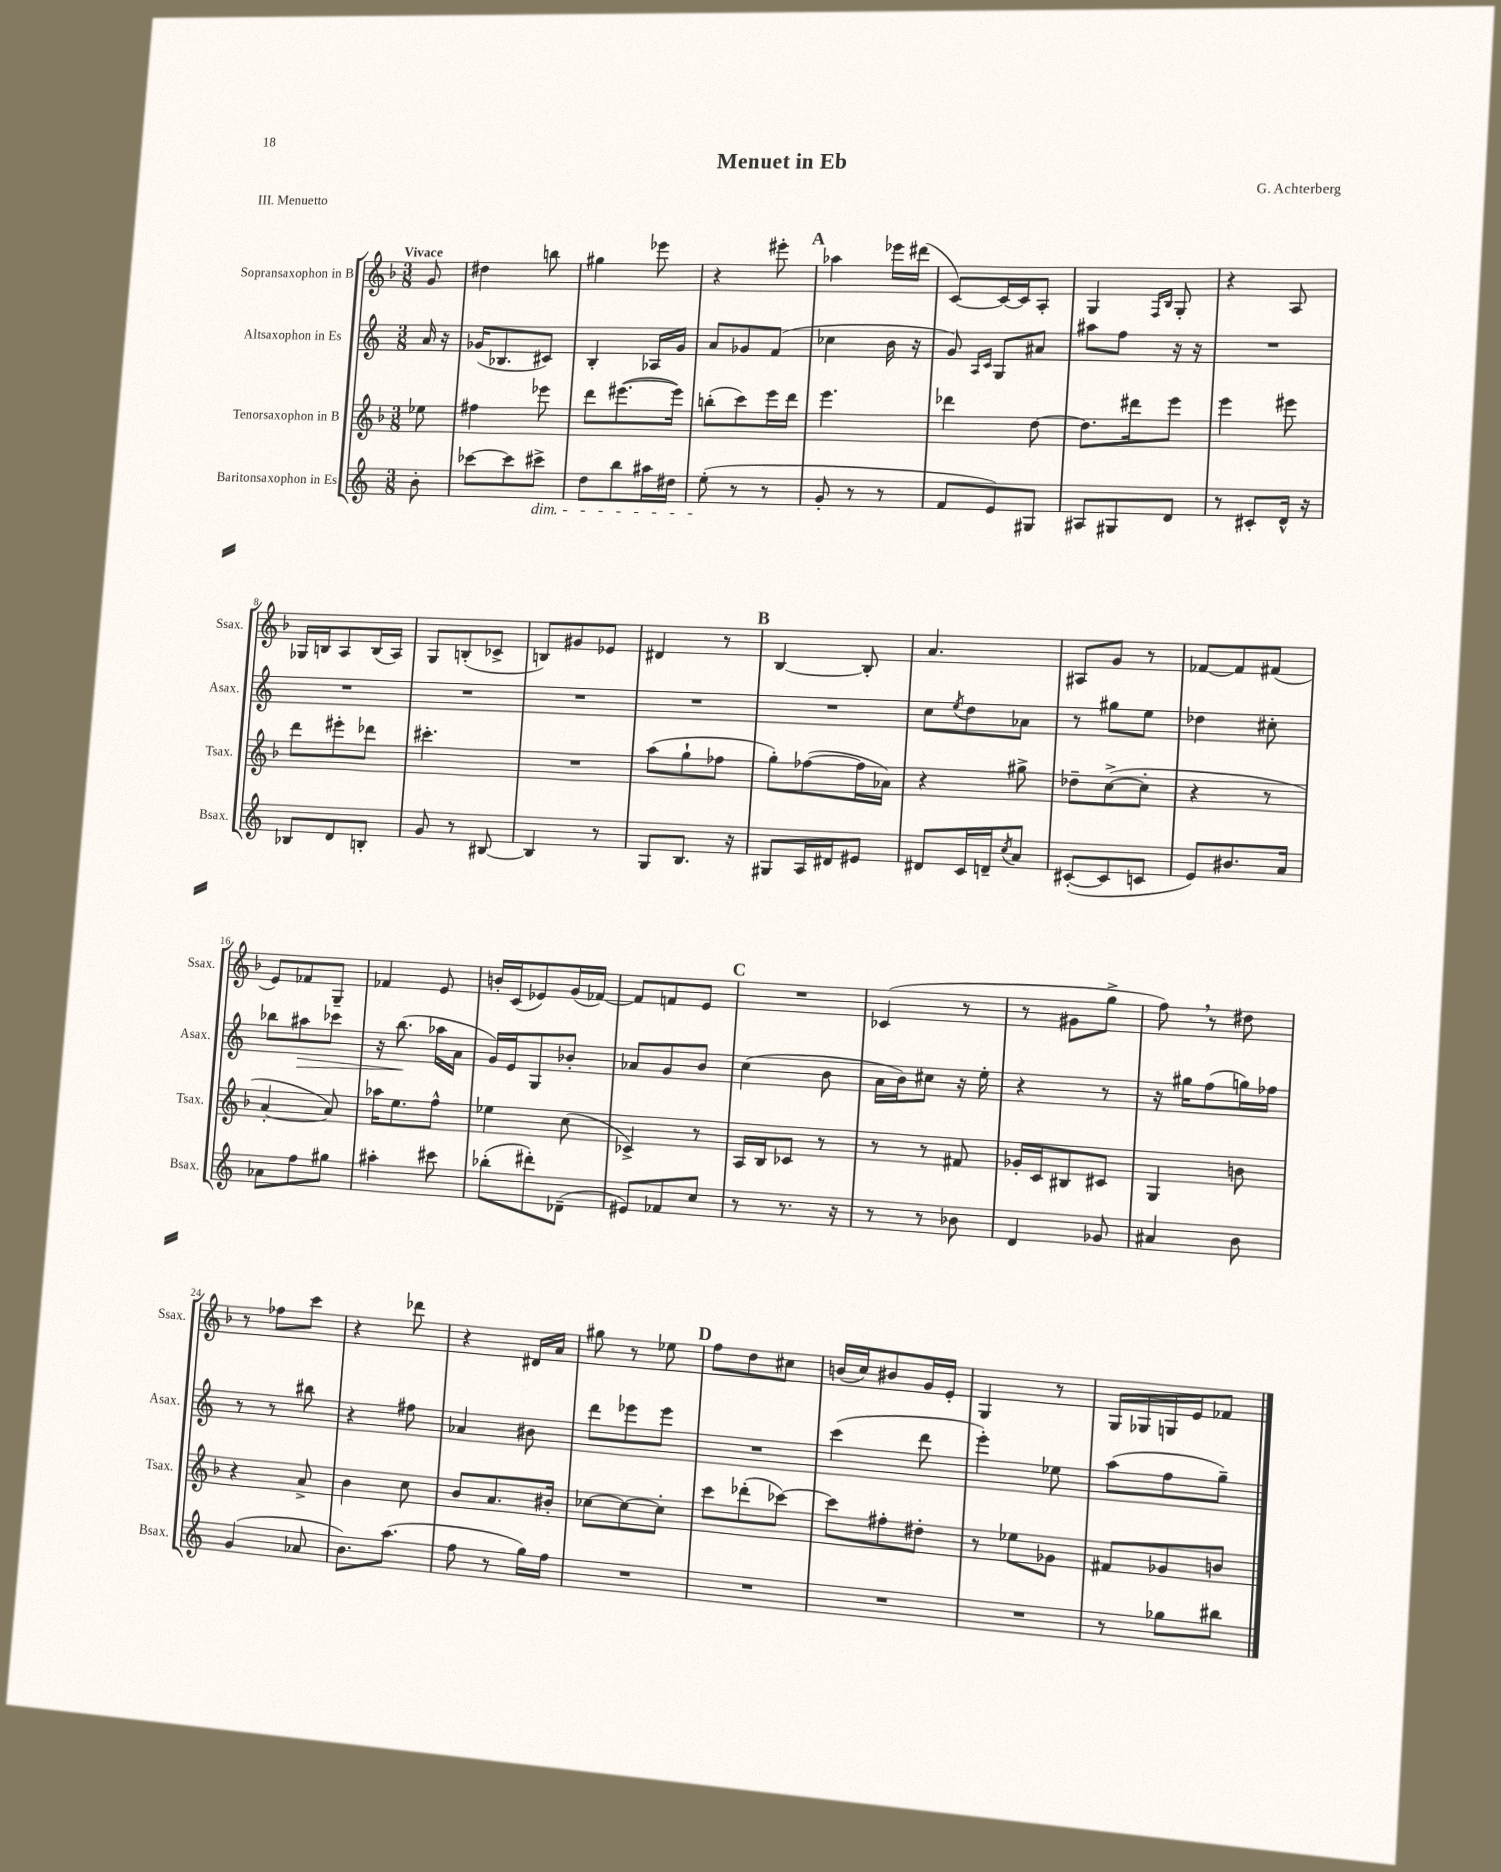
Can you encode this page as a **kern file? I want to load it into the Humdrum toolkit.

**kern	**kern	**kern	**dynam	**kern
*part4	*part3	*part2	*part2	*part1
*staff4	*staff3	*staff2	*staff2	*staff1
*I"Baritonsaxophon in Es	*I"Tenorsaxophon in B	*I"Altsaxophon in Es	*	*I"Sopransaxophon in B
*I'Bsax.	*I'Tsax.	*I'Asax.	*	*I'Ssax.
*clefG2	*clefG2	*clefG2	*	*clefG2
*k[]	*k[b-]	*k[]	*	*k[b-]
*M3/8	*M3/8	*M3/8	*	*M3/8
=	=	=	=	=
!	!	!	!	!LO:TX:a:B:t=Vivace
8b'\	8ee-X\	16a/	.	8g/
.	.	16r	.	.
=1	=1	=1	=1	=1
[8ccc-X\L	4ff#X\	(16g-X/KL	.	4dd#X\
.	.	8.B-X/	.	.
8ccc-\]	.	.	.	.
!LO:TX:b:i:t=dim.	!	!	!	!
8ccc#X^\J	8eee-X\	8c#X/J)	.	8bbn\
=2	=2	=2	=2	=2
8dd\L	8ddd\L	4B'/	.	4gg#X\
8bb\	([8.eee#X\	.	.	.
16aa#X\L	.	16A-X/LL	.	8eee-X\
16dd#X\JJ	16eee#\Jk])	16g/JJ	.	.
=3	=3	=3	=3	=3
(8ee'\	(8bbn'\L	8a/L	.	4r
8r	8ccc\)	8g-X/	.	.
8r	16eee\L	(8f/J	.	8eee#X'\
.	16ddd\JJ	.	.	.
!!LO:REH:place=s1:t=A
=4	=4	=4	=4	=4
8g'/	4.eee\	4cc-X\	.	4aa-X\
8r	.	.	.	.
8r	.	16b\	.	16eee-X\LL
.	.	16r	.	(16ddd#X\JJ
=5	=5	=5	=5	=5
8f/L	4ddd-X\	8g/)	.	[8c/L)
.	.	16qqA/LL	.	.
.	.	16qqc/JJ	.	.
8e/)	.	8G/L	.	16c/L_
.	.	.	.	16c/J]
8G#X/J	[8dd\	8a#X/J	.	8A'/J
=6	=6	=6	=6	=6
8A#X/L	8.dd\L]	8aa#X\L	.	4G/
8G#X/	.	8ff\J	.	.
.	16ddd#X\k	.	.	.
.	.	.	.	16qqF/LL
.	.	.	.	16qqB-/JJ
8d/J	8eee\J	16r	.	8G'/
.	.	16r	.	.
=7	=7	=7	=7	=7
8r	4eee\	4.r	.	4r
8c#X'/L	.	.	.	.
16d^^/Jk	8eee#X\	.	.	8A/
16r	.	.	.	.
!!LO:LB:g=z
=8	=8	=8	=8	=8
8B-X/L	8ddd\L	4.r	.	16G-X/LL
.	.	.	.	16Bn/J
8d/	8eee#X'\	.	.	8A/
8Bn'/J	8ddd-X\J	.	.	(16B/L
.	.	.	.	16A/JJ)
=9	=9	=9	=9	=9
8g/	4.ccc#X'\	4.r	.	8G/L
8r	.	.	.	(8Bn'/
[8B#X/	.	.	.	8c-X^/J
=10	=10	=10	=10	=10
4B#/]	4.r	4.r	.	8Bn/L)
.	.	.	.	8g#X/
8r	.	.	.	8e-X/J
=11	=11	=11	=11	=11
8G/L	(8aa\L	4.r	.	4d#X/
8.B/J	8gg`\	.	.	.
.	8ff-X\J	.	.	8r
16r	.	.	.	.
!!LO:REH:place=s1:t=B
=12	=12	=12	=12	=12
8G#X/L	8gg'\L)	4.r	.	[4B-/
16A/L	([8ff-X\	.	.	.
16d#X/J	.	.	.	.
8e#X/J	16ff-\L]	.	.	8B-'/]
.	16a-X\JJ)	.	.	.
=13	=13	=13	=13	=13
8d#X/L	4r	8cc\L	.	4.a/
.	.	8qee/	.	.
16c/L	.	8dd\	.	.
16dn~/J	.	.	.	.
8qcc/	.	.	.	.
8a/J	8gg#X^\	8a-X\J	.	.
=14	=14	=14	=14	=14
([8c#X'/L	8dd-X~\L	8r	.	8A#X/L
8c#/]	([8cc^\	8gg#X\L	.	8g/J
8cn/J	8cc'\J]	8ee\J	.	8r
=15	=15	=15	=15	=15
8e/L)	4r	4dd-X\	.	[8f-X/L
8.b#X/	.	.	.	8f-/]
.	8r	8cc#X'\	.	(8f#X/J
16a/Jk	.	.	.	.
!!LO:LB:g=z
=16	=16	=16	=16	=16
8a-X\L	[4a'/	8bb-X\L	.	8e/L)
!	!	!	!LO:HP:b	!
8ff\	.	8aa#X\	>	8f-X/
8gg#X\J	8a/])	8ccc-X\J	.	8G~/J
=17	=17	=17	=17	=17
4aa#X'\	16aa-X\KL	16r	.	4f-X/
.	8.ee\	(8.bb\	.	.
8ccc#X\	8ff^^\J	16aa-X\LL	]	8e/
.	.	16a\JJ	.	.
=18	=18	=18	=18	=18
(8bb-X'\L	4ee-X\	16g/LL)	.	16bn'/LL
.	.	16e/J	.	(16c/J
8ddd#X'\)	.	8G/	.	8e-X/)
(8d-X~\J	(8cc\	8b-X'/J	.	(16g/L
.	.	.	.	[16f-X/JJ)
=19	=19	=19	=19	=19
8e#X/L)	4c-X^/)	8a-X/L	.	8f-/L]
8f-X/	.	8g/	.	8fn/
8cc/J	8r	8b/J	.	8e/J
!!LO:REH:place=s1:t=C
=20	=20	=20	=20	=20
8r	16A/LL	(4cc\	.	4.r
.	16B-/J	.	.	.
8.r	8c-X/J	.	.	.
.	8r	8b\	.	.
16r	.	.	.	.
=21	=21	=21	=21	=21
8r	8r	16a\LL	.	(4c-X/
.	.	16b\J)	.	.
8r	8r	8cc#X\J	.	.
8b-X\	8f#X/	16r	.	8r
.	.	16ee'\	.	.
=22	=22	=22	=22	=22
4d/	16g-X'/LL	4r	.	8r
.	16c/J	.	.	.
.	8B#X/	.	.	8g#X\L
8g-X/	8c#X/J	8r	.	8gg^\J
=23	=23	=23	=23	=23
4a#X/	4G/	16r	.	8ff,\)
.	.	16gg#X\KL	.	.
.	.	(8ff\	.	8r
8b\	8bn\	16ggn\L)	.	8dd#X\
.	.	16ff-X\JJ	.	.
!!LO:LB:g=z
=24	=24	=24	=24	=24
(4g/	4r	8r	.	8r
.	.	8r	.	8ff-X\L
8a-X/	8a^/	8bb#X\	.	8ccc\J
=25	=25	=25	=25	=25
8.b\L)	4b-\	4r	.	4r
(8.aa\J	.	.	.	.
.	8cc\	8ff#X\	.	8ddd-X\
=26	=26	=26	=26	=26
8ff\	8b-/L	4a-X/	.	4r
8r	8.a/	.	.	.
16gg\LL)	.	8b#X\	.	16d#X/LL
16ff\JJ	16b#X'/Jk	.	.	16a/JJ
=27	=27	=27	=27	=27
4.r	[8cc-X\L	8ddd\L	.	8gg#X\
.	8cc-\_	8eee-X\	.	8r
.	8cc-'\J]	8eee-\J	.	8ee-X\
!!LO:REH:place=s1:t=D
=28	=28	=28	=28	=28
4.r	8ccc\L	4.r	.	8ff\L
.	(8ddd-X'\	.	.	8dd\
.	[8ccc-X\J)	.	.	8cc#X\J
=29	=29	=29	=29	=29
4.r	8ccc-\L]	(4ccc\	.	(16bn/LL
.	.	.	.	16cc/J)
.	8ff#X'\	.	.	8b#X/
.	8dd#X'\J	8ddd\	.	16g/L
.	.	.	.	16e'/JJ
=30	=30	=30	=30	=30
4.r	8r	4eee'\)	.	4G/
.	8ee-X\L	.	.	.
.	8g-X\J	8ee-X\	.	8r
=31	=31	=31	=31	=31
8r	8f#X/L	(8aa\L	.	16G/LL
.	.	.	.	16G-X/
8gg-X\L	8g-X/	8ff\	.	16Gn/
.	.	.	.	16e/J
8bb#X\J	8bn/J	8gg~\J)	.	8f-X/J
==	==	==	==	==
*-	*-	*-	*-	*-
